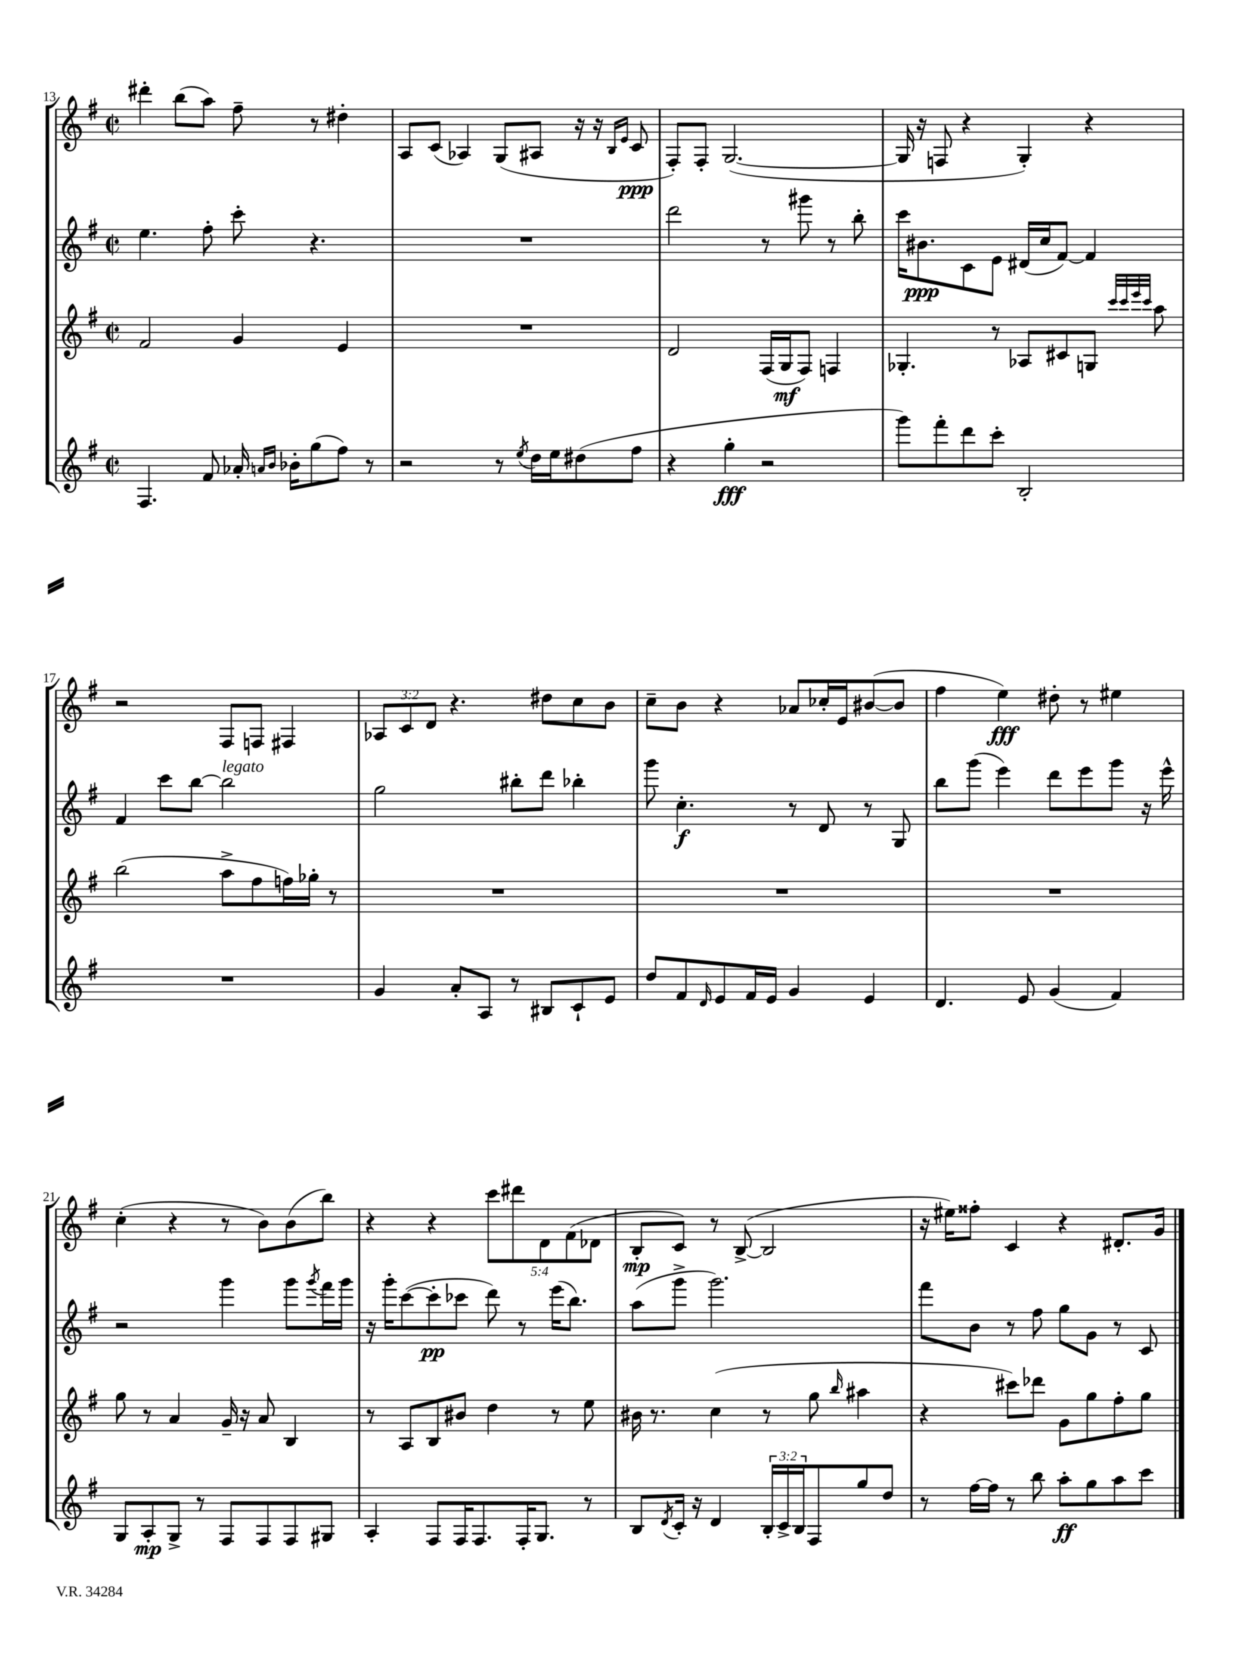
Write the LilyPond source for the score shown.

<<
\new StaffGroup <<
\new Staff = "s0" {
    \clef treble \key g \major \defaultTimeSignature \time 2/2 \override Staff.TupletNumber.text = #tuplet-number::calc-fraction-text
    dis'''4-. b''8( a''8) fis''8-- r8 dis''4-. |
    a8 c'8( aes4) g8( ais8 r16 r16 \grace { b16 e'16 } c'8\ppp |
    fis8-.) fis8-. g2.~( |
    g16 r16 f8 r4 g4-.) r4 |
    r2 fis8 f8 fis4 |
    \tuplet 3/2 { aes8 c'8 d'8 } r4. dis''8 c''8 b'8 |
    c''8-- b'8 r4 aes'8 ces''16-. e'16 bis'8~( bis'8 |
    fis''4 e''4\fff) dis''8-. r8 eis''4 |
    c''4-.( r4 r8 b'8) b'8( b''8) |
    r4 r4 \tuplet 5/4 { c'''8 dis'''8 d'8 fis'8( des'8 } |
    b8-.\mp c'8) r8 b8~->( b2 |
    r16 eis''16) fisis''8-. c'4 r4 dis'8.-. g'16 \bar "|." |
}
\new Staff = "s1" {
    \clef treble \key g \major \defaultTimeSignature \time 2/2
    e''4. fis''8-. c'''8-. r4. |
    R1 |
    d'''2 r8 gis'''8 r8 b''8-. |
    c'''16 bis'8.\ppp c'8 e'8 dis'16( c''16 fis'8~) fis'4 |
    fis'4 c'''8 b''8~ b''2^\markup { \italic "legato" } |
    g''2 bis''8-. d'''8 bes''4-. |
    g'''8 c''4.-.\f r8 d'8 r8 g8 |
    b''8 g'''8( e'''4) d'''8 e'''8 g'''8 r16 e'''16-^ |
    r2 g'''4 g'''8 \acciaccatura { g'''8 } fis'''16 g'''16 |
    r16 g'''16-. c'''8~( c'''8-.\pp ces'''8 d'''8) r8 e'''16( b''8.) |
    a''8( g'''8-> g'''2.) |
    fis'''8 b'8 r8 fis''8 g''8 g'8 r8 c'8 \bar "|." |
}
\new Staff = "s2" {
    \clef treble \key g \major \defaultTimeSignature \time 2/2
    fis'2 g'4 e'4 |
    R1 |
    d'2 fis16( g16\mf fis8) f4 |
    ges4.-. r8 aes8 cis'8 g8 \grace { c'''32 c'''32 e'''32 c'''32 } a''8 |
    b''2( a''8-> fis''8 f''16) ges''16-. r8 |
    R1 |
    R1 |
    R1 |
    g''8 r8 a'4 g'16-- r16 a'8 b4 |
    r8 a8 b8 bis'8 d''4 r8 e''8 |
    bis'16 r8. c''4( r8 g''8 \grace { b''16 } ais''4 |
    r4 cis'''8) des'''8 g'8 g''8 fis''8-. g''8 \bar "|." |
}
\new Staff = "s3" {
    \clef treble \key g \major \defaultTimeSignature \time 2/2 \override Staff.TupletNumber.text = #tuplet-number::calc-fraction-text
    fis4. fis'8 aes'16-. \grace { a'16 b'16 } bes'16-. g''8( fis''8) r8 |
    r2 r8 \acciaccatura { e''8 } d''16 e''16 dis''8( fis''8 |
    r4 g''4-.\fff r2 |
    g'''8) fis'''8-. d'''8 c'''8-. b2-. |
    R1 |
    g'4 a'8-. a8 r8 bis8 c'8-! e'8 |
    d''8 fis'8 \grace { d'16 } e'8 fis'16 e'16 g'4 e'4 |
    d'4. e'8 g'4( fis'4) |
    g8 a8-.\mp g8-> r8 fis8 fis8 fis8 gis8 |
    a4-. fis8 fis16 fis8. fis16-. g8. r8 |
    b8 \acciaccatura { d'8 } c'16-. r16 d'4 \tuplet 3/2 { b16-. c'16-> b16 } fis8 g''8 d''8 |
    r8 fis''16~ fis''16 r8 b''8 a''8-.\ff g''8 a''8 c'''8 \bar "|." |
}
>>
>>
\layout { \context { \Score currentBarNumber = #13 } }
